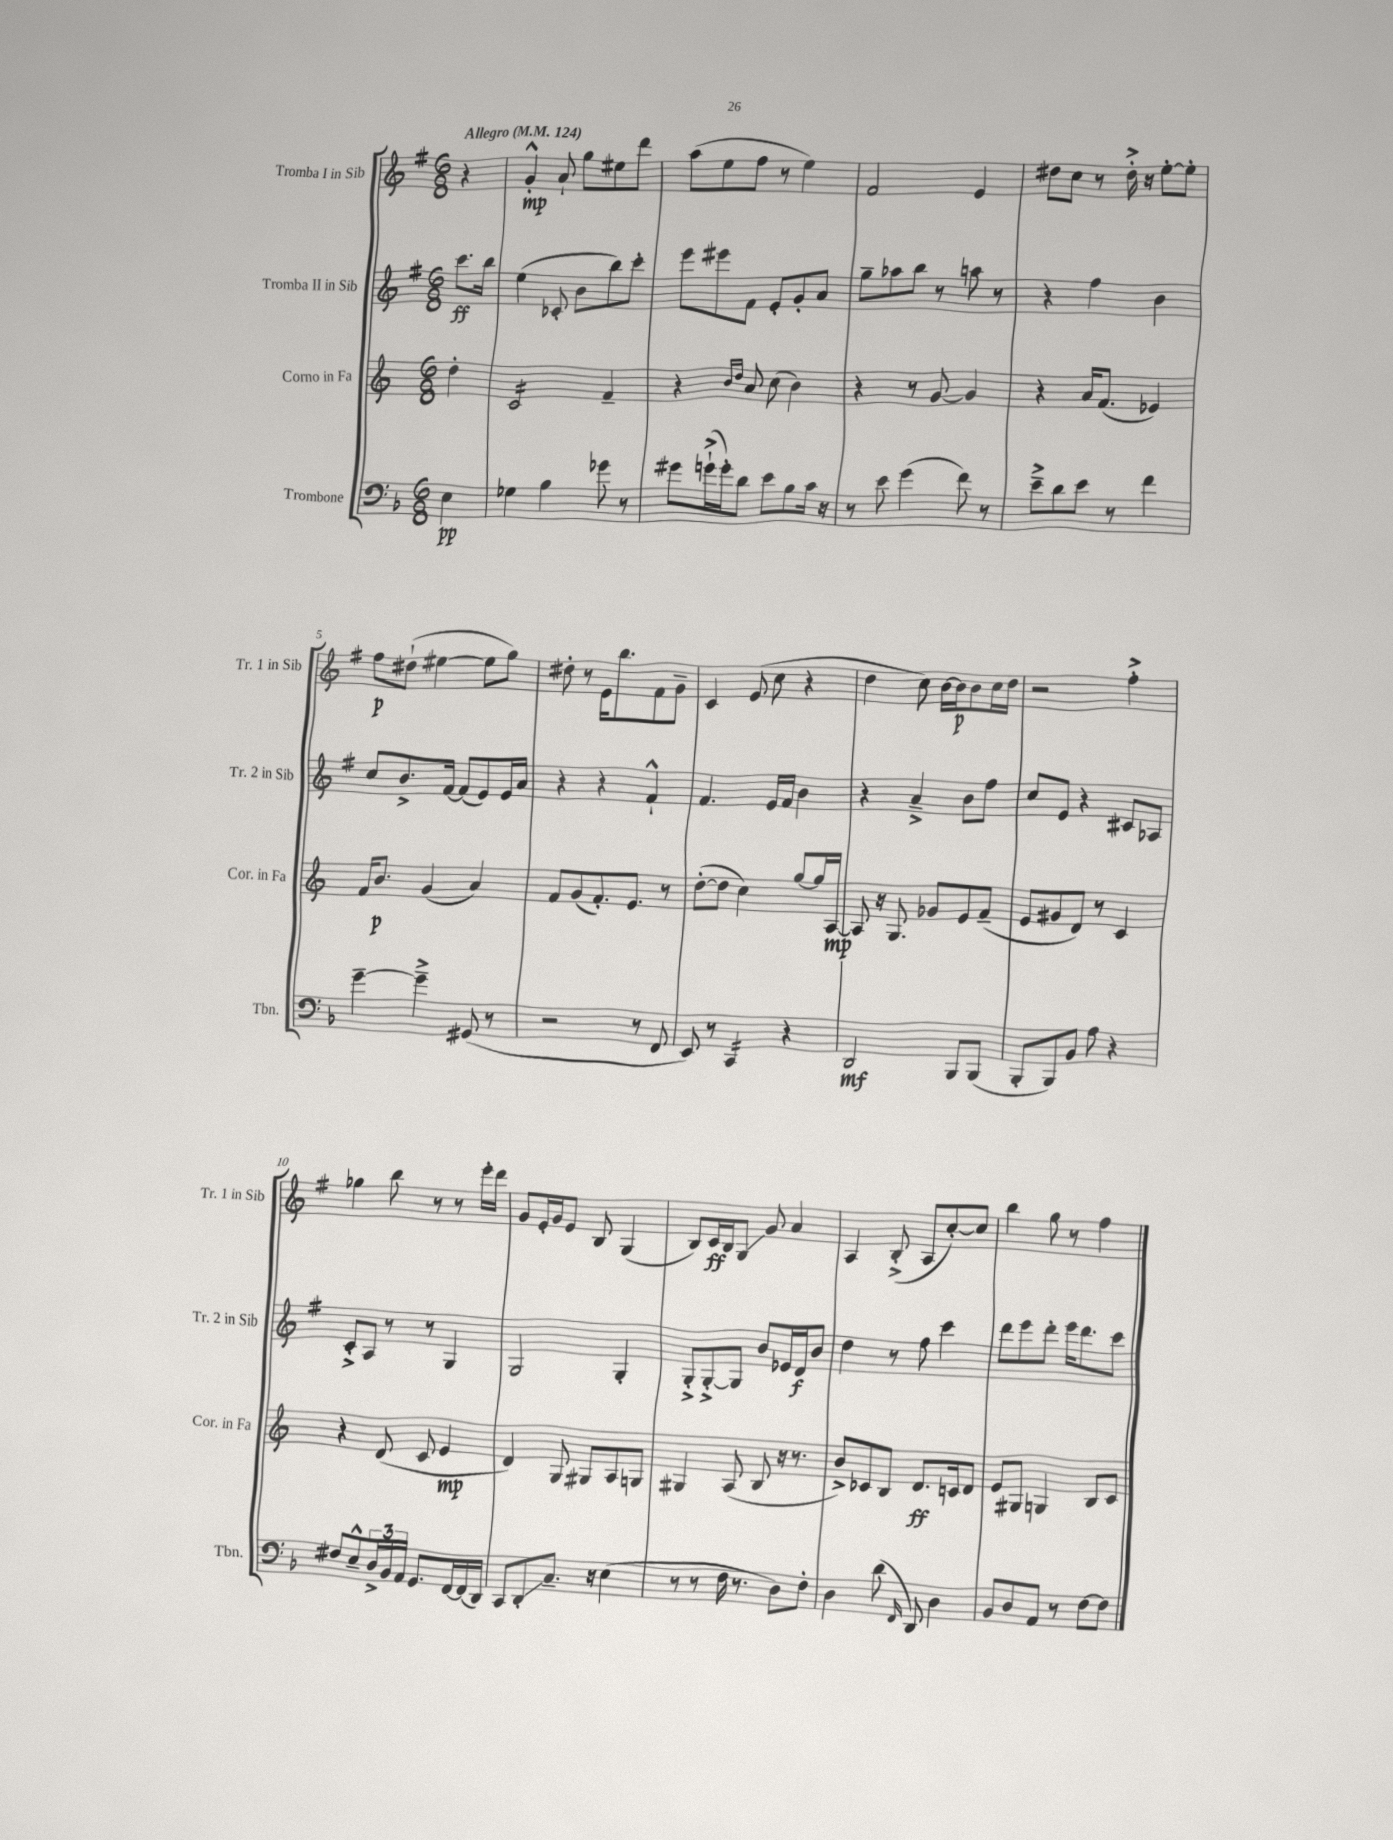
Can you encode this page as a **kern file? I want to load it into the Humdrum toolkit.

**kern	**kern	**kern	**kern
*staff4	*staff3	*staff2	*staff1
*clefF4	*clefG2	*clefG2	*clefG2
*k[b-]	*k[]	*k[f#]	*k[f#]
*M6/8	*M6/8	*M6/8	*M6/8
*MM124	*MM124	*MM124	*MM124
4E\	4dd'\	8.ccc\L	4r
.	.	16bb\Jk	.
=	=	=	=
4G-\	2c/	(4ee\	4g'^^/
4B-\	.	8c-'/	8a`/
.	.	8b\L	8gg\L
8g-\	4f~/	8bb\)	8ee#\
8r	.	8ccc'\J	8ddd\J
=	=	=	=
8g#\L	4r	8eee\L	(8aa\L
(16g`^\L	.	8eee#\	8ee\
16g'\J)	.	.	.
.	16qqb/LL	.	.
.	16qqdd/JJ	.	.
8d\J	8a/	8f#\J	8ff#\J
8e\L	(8cc\	8e'/L	8r
8B-\	4b\)	8g'/	4ee\)
16c\Jk	.	8a/J	.
16r	.	.	.
=	=	=	=
8r	4r	8gg~\L	2f#/
8e\	.	8aa-\	.
(4g\	8r	8bb\J	.
.	[8g/	8r	.
8f\)	4g/]	8aa\	4e/
8r	.	8r	.
=	=	=	=
8e~^\L	4r	4r	8dd#\L
8d\	.	.	8cc\J
8e\J	16a/LK	4ff#\	8r
.	(8.f/J	.	.
8r	.	.	16dd#'^\
.	.	.	16r
4f\	4e-/)	4b\	[8ee'\L
.	.	.	8ee'\]J
=	=	=	=
[4g~\	16f/LK	8cc/L	8ff#\L
.	8.b/J	.	.
.	.	8.b^/	(8dd#`\J
4g~^\]	(4g/	.	[4ee#\
.	.	[16f#/Jk	.
.	.	(8f#/]L	.
(8GG#/	4a/)	8e/)	8ee#\]L
8r	.	16e/L	8gg\J)
.	.	16a/JJ	.
=	=	=	=
2r	8f/L	4r	8dd#'\
.	(8g/	.	8r
.	8.f'/)	4r	16e\LK
.	.	.	8.bb\
.	8.e/J	.	.
8r	.	4f#`^^/	8f#\
8FF/	8r	.	8g~\J
=	=	=	=
8EE/)	([8dd'\L	4.f#/	4c/
8r	8dd\]J	.	.
4CC/	4cc\)	.	(8e/
.	.	16e/LL	8cc\
.	.	16f#/JJ	.
4r	[8gg/L	4b\	4r
.	16gg/]L	.	.
.	[16A/JJ	.	.
=	=	=	=
2DD/	8A/]	4r	4dd\
.	16r	.	.
.	8.G/	.	.
.	.	4a~^/	8cc\)
.	8g-/L	.	[16b\LL
.	.	.	16b\]J
8BBB-/L	8e/	8b\L	8b\
(8BBB-/J	(8f~/J	8ff#\J	16cc\L
.	.	.	16dd\JJ
=	=	=	=
8BBB-'/L	8e/L	8cc/L	2r
8BBB-/)	8g#/	8e/J	.
8BB-/J	8d/J)	4r	.
8A\	8r	.	.
4r	4c/	8c#/L	4ff#'^\
.	.	8A-/J	.
=	=	=	=
8F#/L	4r	8c'^/L	4gg-\
8E~^^/	.	8A/J	.
24D^/L	(8d/	8r	8bb\
24BB-/	.	.	.
24AA/JJ	.	.	.
8.GG/L	8c/	8r	8r
.	4e/	4G/	8r
[16FF/L	.	.	.
(16FF/]	.	.	16eee'\LL
16DD/JJ)	.	.	16ddd\JJ
=	=	=	=
8CC/L	4d/)	2G/	8g/L
8DD'/	.	.	16e'/L
.	.	.	16g/J
8.C~/J	8G/	.	8e/J
.	8G#/L	.	8B/
16r	.	.	.
(4E\	8A/	4G'/	(4G/
.	8G/J	.	.
=	=	=	=
8r	4G#/	8G'^/L	8B/L)
8r	.	[8G'^/	16c/L
.	.	.	16B/J
16F\	(8A/	8G/]J	8G/J
8.r	.	.	.
.	8B/	8b/L	8g/
8D\L)	16r	16e-/L	4a/
.	8.r	16d/J	.
8F'\J	.	8b/J	.
=	=	=	=
4D\	8b^/L)	4dd\	4A/
.	8c-/	.	.
(8d\	8B/J	8r	(8B'^/
16qqFF/	.	.	.
8DD/)	8.d/L	8ff#\	8A/L
4D\	.	4ccc\	[8cc'/)
.	16c/k	.	.
.	8d/J	.	8cc/]J
=	=	=	=
8BB-/L	8e/L	8ddd\L	4bb\
8D/	8G#/J	8eee\	.
8AA/J	4G/	8ddd'\J	8gg\
8r	.	16eee\LK	8r
.	.	8.ddd\	.
[8F\L	8B/L	.	4ff#\
8F\]J	8c/J	8ccc\J	.
==	==	==	==
*-	*-	*-	*-
